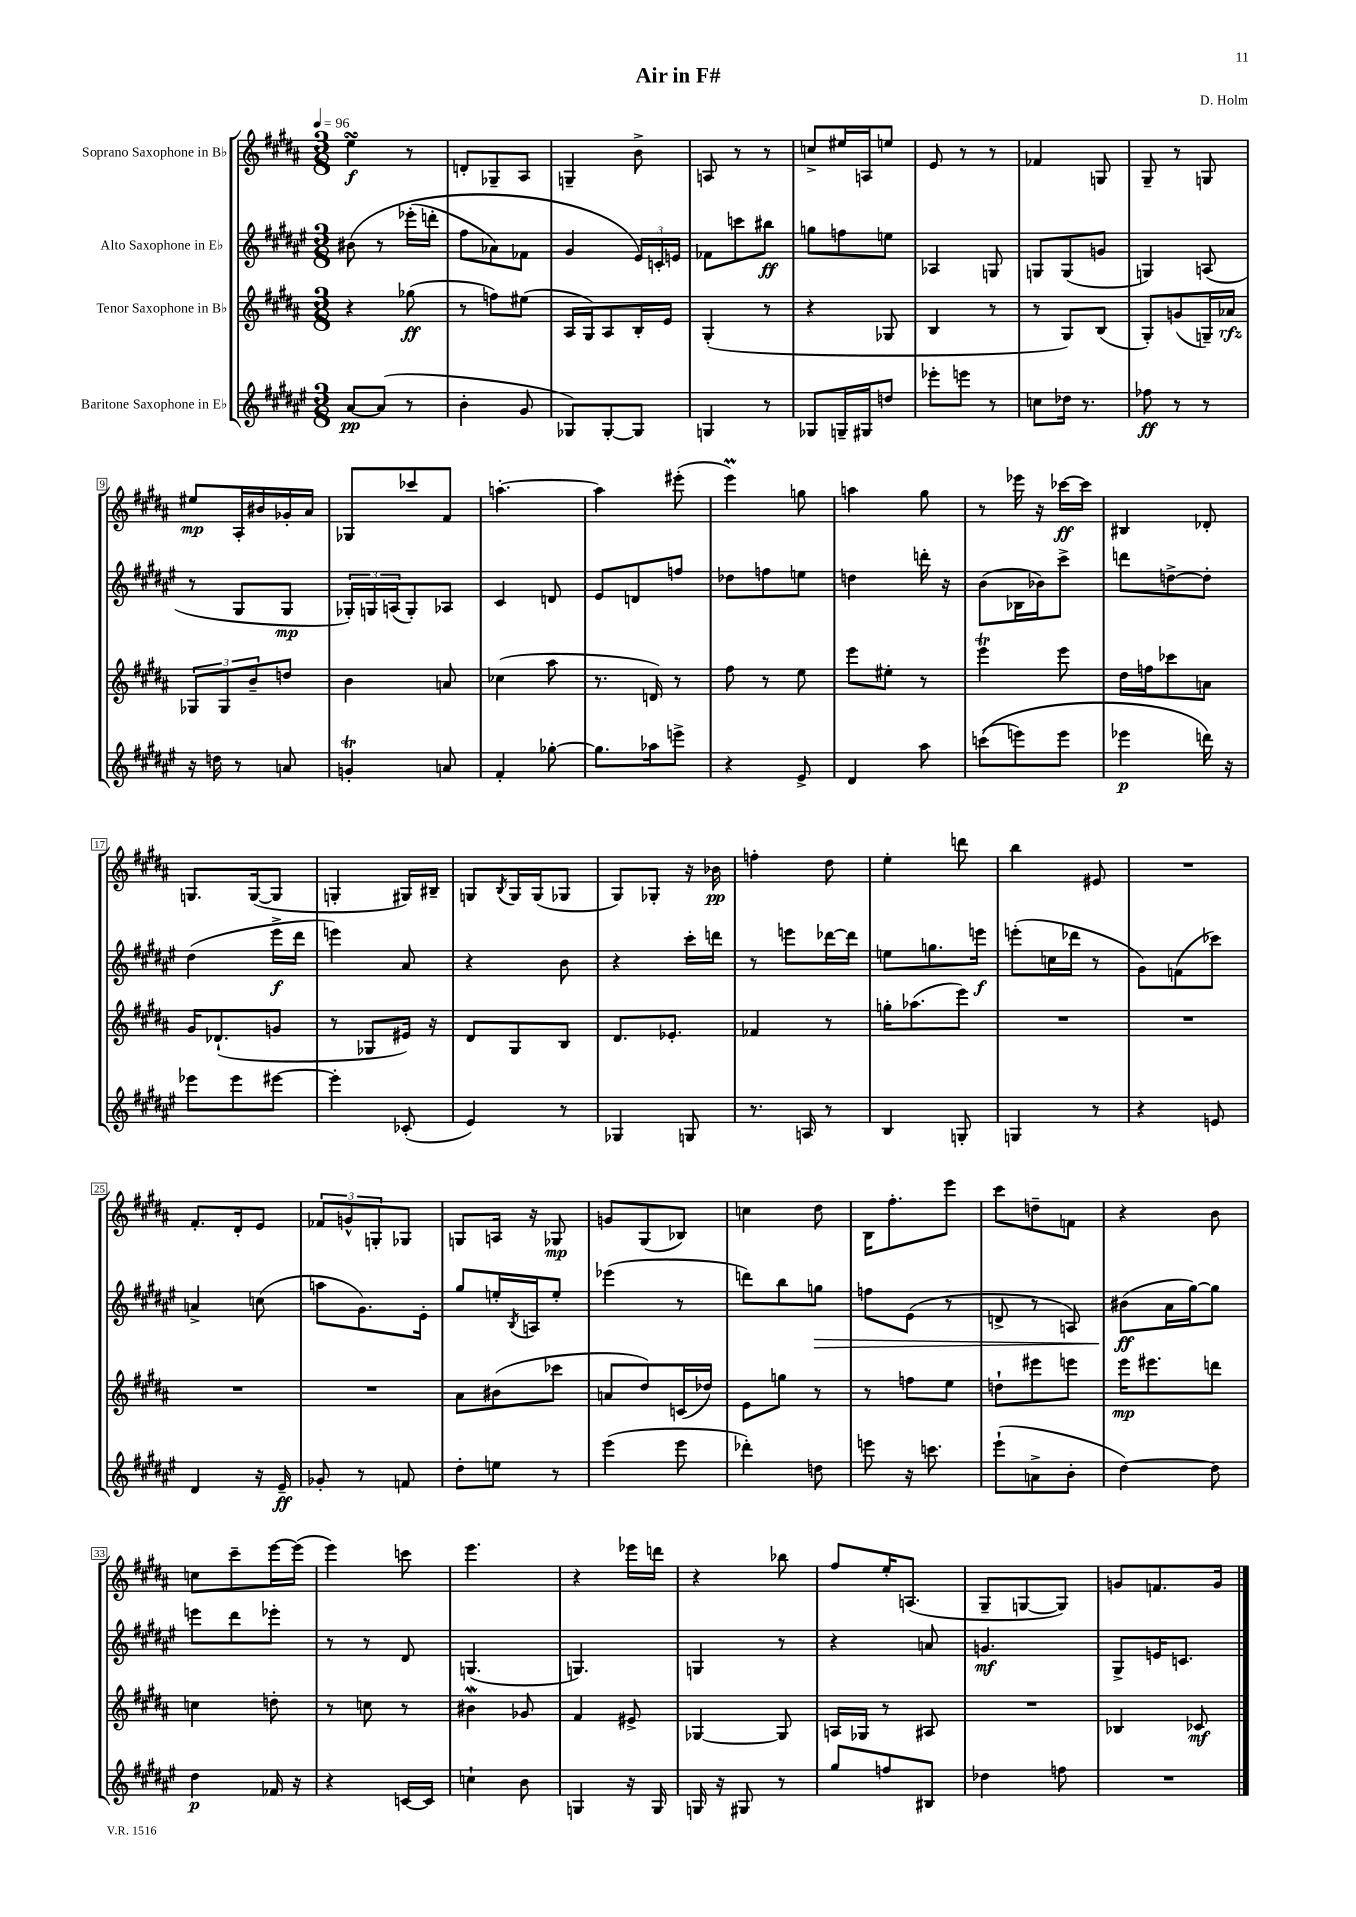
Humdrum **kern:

**kern	**kern	**kern	**kern
*staff4	*staff3	*staff2	*staff1
*clefG2	*clefG2	*clefG2	*clefG2
*k[f#c#g#d#a#e#]	*k[f#c#g#d#a#]	*k[f#c#g#d#a#e#]	*k[f#c#g#d#a#]
*M3/8	*M3/8	*M3/8	*M3/8
*MM96	*MM96	*MM96	*MM96
[8a#	4r	&(8b#	4ee
(8a#]	.	8r	.
8r	(8gg-	(16eee-'	8r
.	.	16ddd'	.
=	=	=	=
4b'	8r	8ff#	8d'
.	8ff)	8a-)	8G-~
8g#	(8ee#	8f-	8A#
=	=	=	=
8G-)	16A#	4g#	4G~
.	16G#)	.	.
[8G-'	8A#	.	.
8G-]	16B'	24e#&)	8b^
.	.	24c'	.
.	16e	.	.
.	.	24e	.
=	=	=	=
4G	(4G#'	8f-	8A
.	.	8ccc	8r
8r	8r	8bb#	8r
=	=	=	=
8G-	4r	8gg	8cc^
16G~	.	8ff	16ee#
16G#	.	.	16A
8dd	8G-	8ee	8ee
=	=	=	=
8eee-'	4B	4A-	8e
8eee	.	.	8r
8r	8r	8G	8r
=	=	=	=
8cc	8r	8G	4f-
16dd-	8G#)	(8G	.
8.r	.	.	.
.	(8B	8g	8G
=	=	=	=
8ff-	8G#')	4G)	8G#~
8r	(8g	.	8r
8r	16G~)	(8A	8G
.	16a-	.	.
=	=	=	=
16r	12G-	8r	8ee#
16dd	.	.	.
.	12G-	.	.
8r	.	8G#	16A#'
.	12b~	.	.
.	.	.	16b#
8a	8dd	8G#	16g-'
.	.	.	16a#
=	=	=	=
4g'	4b	24G-')	8G-
.	.	24G	.
.	.	(24A	.
.	.	8G')	8ccc-
8a	8a	8A-	8f#
=	=	=	=
4f#'	(4cc-	4c#	[4.aa'
[8gg-'	8aa#	8d	.
=	=	=	=
8.gg-]	8.r	8e#	4aa]
.	.	8d	.
16aa-	16d)	.	.
8eee^	8r	8ff	(8eee#'
=	=	=	=
4r	8ff#	8dd-	4eee)
.	8r	8ff	.
8e#^	8ee	8ee	8gg
=	=	=	=
4d#	8eee	4dd	4aa
.	8ee#'	.	.
8aa#	8r	16ddd'	8gg#
.	.	16r	.
=	=	=	=
&((8ccc	4eee	(8b	8r
8eee)	.	16B-	16eee-
.	.	16b-)	16r
8eee	8eee	8ccc#^	[16ccc-
.	.	.	16ccc-]
=	=	=	=
4eee-	16dd#	8ddd	4B#
.	16ff	.	.
.	8ccc-	[8dd^	.
16ddd&)	8a	8dd']	8d-'
16r	.	.	.
=	=	=	=
8eee-	16g#	(4dd#	8.G
.	(8.d-`	.	.
8eee-	.	.	.
.	.	.	([16G
[8eee#	8g	16eee#^	8G]
.	.	16ddd#	.
=	=	=	=
4eee#']	8r	4eee)	4G'
.	8G-	.	.
(8c-'	16e#)	8a#	16G#)
.	16r	.	16B#~
=	=	=	=
4e#)	8d#	4r	8G
.	.	.	8qB
.	8G#	.	16G
.	.	.	(16G
8r	8B	8b	8G-
=	=	=	=
4G-	8.d#	4r	8G#)
.	.	.	8G-'
.	8.e-'	.	.
8G	.	16ccc#'	16r
.	.	16ddd	16b-
=	=	=	=
8.r	4f-	8r	4ff'
.	.	8eee	.
16A	.	.	.
8r	8r	[16ddd-	8dd#
.	.	16ddd-]	.
=	=	=	=
4B	16gg'	8ee	4ee'
.	(8.aa-	.	.
.	.	8.gg	.
8G'	8eee)	.	8ddd
.	.	16eee	.
=	=	=	=
4G	4.r	(8eee'	4bb
.	.	16cc	.
.	.	16ddd-	.
8r	.	8r	8e#
=	=	=	=
4r	4.r	8g#)	4.r
.	.	(8f	.
8e	.	8ccc-)	.
=	=	=	=
4d#	4.r	4a^	8.f#'
.	.	.	16d#'
16r	.	(8cc	8e
16e#~	.	.	.
=	=	=	=
8g-'	4.r	8aa	12f-
.	.	.	12g^^
8r	.	8.g#)	.
.	.	.	12G'
8f	.	.	8G-
.	.	16e#'	.
=	=	=	=
8dd#'	8a#	8gg#	8G
8ee	(8b#	16ee'	16A
.	.	8qB	.
.	.	16A	16r
8r	8ccc-	8ee'	8G-
=	=	=	=
(4eee#	8a	(4eee-	8g
.	8dd#)	.	(8G#
8eee#	(16c	8r	8B-)
.	16dd-)	.	.
=	=	=	=
4ddd-')	8e	8ddd)	4cc
.	8gg	8bb	.
8dd	8r	8gg	8dd#
=	=	=	=
8eee	8r	8ff	16B
.	.	.	8.ff#'
16r	8ff	(8e#	.
8.ccc	.	.	.
.	8ee	8r	8eee
=	=	=	=
(8eee#`	8dd`	8d^	8ccc#
8a^	8eee#	8r	8dd~
8b'	8eee	8A)	8f
=	=	=	=
[4dd#)	16eee	(8b#	4r
.	8.eee#	.	.
.	.	16a#	.
.	.	[16gg#)	.
8dd#]	8ddd	8gg#]	8b
=	=	=	=
4dd#	4cc	8eee	8cc
.	.	8ddd#	8ccc#~
16f-	8dd'	8eee-'	[16eee
16r	.	.	(16eee]
=	=	=	=
4r	8r	8r	4eee)
.	8cc	8r	.
[16c	8r	8d#	8ccc
16c]	.	.	.
=	=	=	=
4cc`	4b#	(4.G	4.eee
8b	8g-	.	.
=	=	=	=
4G	4f#	4.G)	4r
16r	8e#^	.	16eee-
16G	.	.	16ddd
=	=	=	=
16G	[4G-	4G	4r
16r	.	.	.
8G#	.	.	.
8r	8G-]	8r	8bb-
=	=	=	=
8gg#	16A	4r	8ff#
.	16G-	.	.
8ff	8r	.	16ee'
.	.	.	(8.A
8B#	8A#	8a	.
=	=	=	=
4dd-	4.r	4.g	8G#~
.	.	.	[8G
8ff	.	.	8G])
=	=	=	=
4.r	4B-	8G#^	8g
.	.	16e	8.f
.	.	8.c	.
.	8c-	.	.
.	.	.	16g
==	==	==	==
*-	*-	*-	*-
